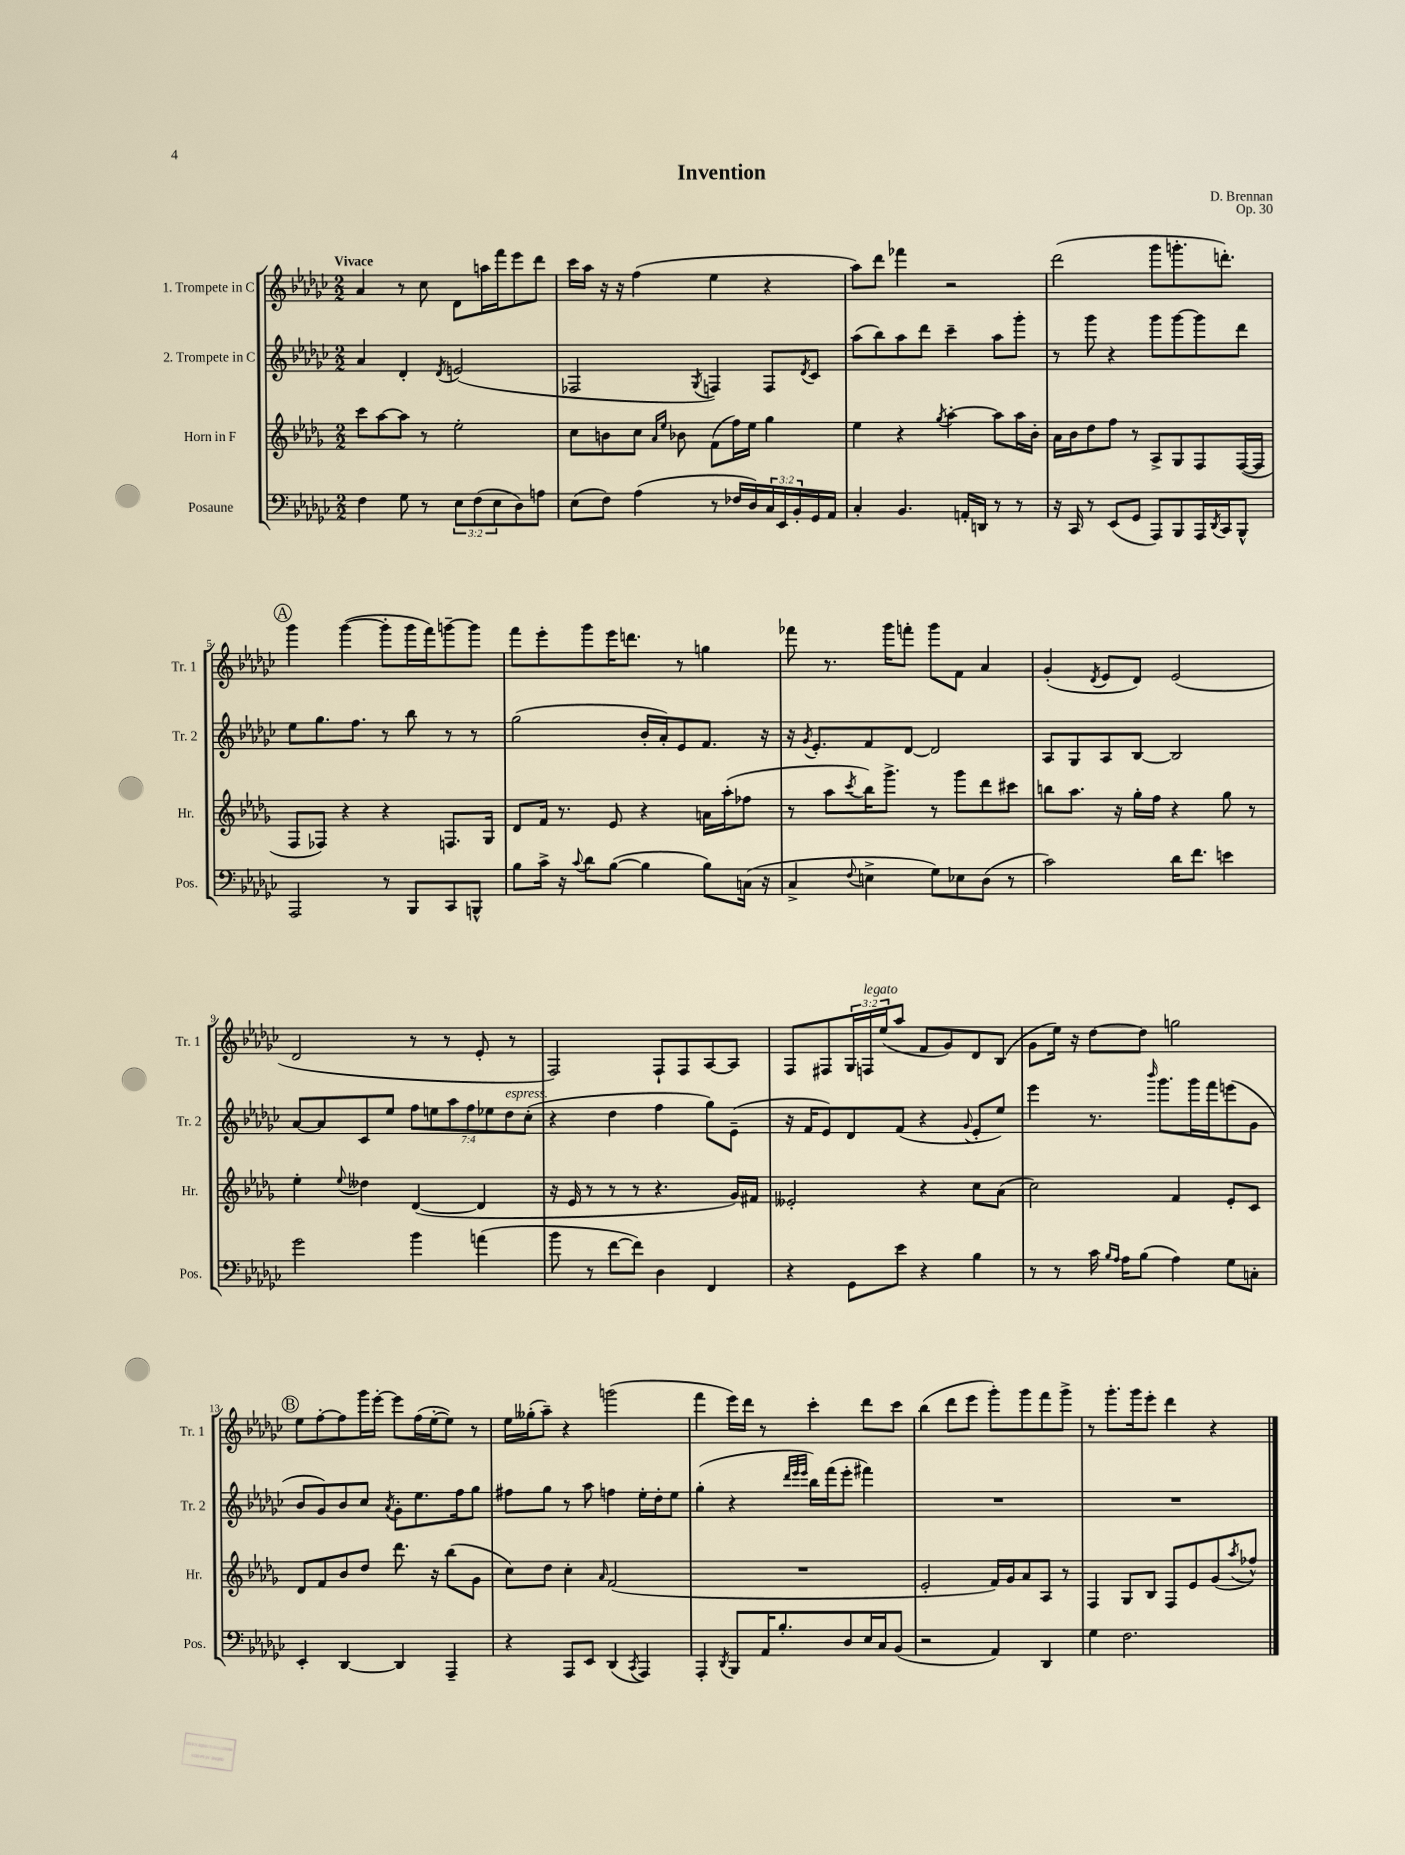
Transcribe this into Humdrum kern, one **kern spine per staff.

**kern	**kern	**kern	**kern
*staff4	*staff3	*staff2	*staff1
*clefF4	*clefG2	*clefG2	*clefG2
*k[b-e-a-d-g-c-]	*k[b-e-a-d-g-]	*k[b-e-a-d-g-c-]	*k[b-e-a-d-g-c-]
*M2/2	*M2/2	*M2/2	*M2/2
4F\	8ccc\L	4a-/	4a-/
.	[8aa-\	.	.
8G-\	8aa-\]J	4d-'/	8r
8r	8r	.	8cc-\
.	.	8qd-/	.
12E-\L	2ee-'\	(2e/	8d-\L
(12F\	.	.	.
.	.	.	16aa\L
12E-\	.	.	.
.	.	.	16fff\J
8D-\)	.	.	8eee-\
8A\J	.	.	8ddd-\J
=	=	=	=
(8E-\L	8cc\L	2F-/	16ccc-\LL
.	.	.	16aa-\JJ
8F\J)	8b\	.	16r
.	.	.	16r
(4A-\	8cc\J	.	(4ff\
.	16qqa-/LL	.	.
.	16qqee-/JJ	.	.
.	8b-\	.	.
.	.	8qG-/	.
8r	(8f\L	4F/)	4ee-\
16F-/LL	16ff\L)	.	.
16D-/)	16ee-\JJ	.	.
24C-/	4gg-\	8F/L	4r
24EE-/	.	.	.
24BB-'/	.	.	.
.	.	8qd-/	.
16GG-/	.	8c-/J	.
16AA-/JJ	.	.	.
=	=	=	=
4C-'/	4ee-\	(8aa-\L	8aa-\L)
.	.	8bb-\)	8ddd-\J
4.BB-/	4r	8aa-\	4fff-\
.	.	8ddd-\J	.
.	8qgg-/	.	.
.	[4aa-'\	4ccc-~\	2r
16AA'/LL	.	.	.
16DD/JJ	.	.	.
8r	8aa-\]L	8aa-\L	.
8r	16aa-\L	8ggg-'\J	.
.	16b-'\JJ	.	.
=	=	=	=
16r	16a-\LL	8r	(2ddd-\
16CC-/	16b-\J	.	.
8r	8dd-\	8ggg-\	.
(8EE-/L	8ff\J	4r	.
8GG-/J	8r	.	.
8AAA-/L)	8A-^/L	8ggg-\L	8ggg-\L
8BBB-/	8G-/	[8ggg-\	8.ggg'\
16AAA-/L	8F/	8ggg-\]	.
8qDD-/	.	.	.
16CC-/J	.	.	8.ddd'\J)
8BBB-^^/J	([16F/L	8ddd-\J	.
.	16F/]JJ	.	.
=	=	=	=
2AAA-/	8F/L	8ee-\L	4ggg-\
.	8F-/J)	8.gg-\	.
.	4r	.	([4ggg-\
.	.	8.ff\J	.
8r	4r	8r	8ggg-'\]L
8BBB-/L	.	8bb-\	16ggg-\L
.	.	.	16fff\J)
8CC-/	8.F/L	8r	[8ggg~\
8BBB^^/J	.	8r	8ggg\]J
.	16G-/Jk	.	.
=	=	=	=
8B-\L	8d-/L	(2gg-\	8fff\L
16c-^\Jk	16f/Jk	.	8eee-'\
16r	8.r	.	.
8qqc-/	.	.	.
8d-\L	.	.	8ggg-\
([8B-\J	8e-/	.	16eee-\K
.	.	.	8.ddd\J
4B-\]	4r	16b-'/LL	.
.	.	16a-'/J)	.
.	.	8e-/	8r
8B-\L)	16a\LL	8.f/J	4gg\
.	(16aa-'\J	.	.
(16C\Jk	8ff-\J	.	.
16r	.	16r	.
=	=	=	=
4C-^/	8r	16r	8fff-\
.	.	8qg-/	.
.	.	8.e-'/L	.
.	8aa-\L	.	8.r
8qqF/	8qccc/	.	.
4E^\	16bb-\K)	8f/	.
.	8.ggg-^\J	.	16ggg-\LK
.	.	[8d-/J	8fff'\J
8G-\L)	8r	2d-/]	8ggg-\L
8E-\	8ggg-\L	.	8f\J
(8D-\J	8ddd-\	.	4a-/
8r	8ccc#\J	.	.
=	=	=	=
2c-\)	8bb\L	8A-/L	(4g-'/
.	8.aa-\J	8G-/	.
.	.	.	8qd-/
.	.	8A-/	8e-/L
.	16r	.	.
.	16gg-'\LL	[8B-/J	8d-/J)
.	16ff\JJ	.	.
16d-\LK	4r	2B-/]	(2e-/
8.f\J	.	.	.
4e\	8gg-\	.	.
.	8r	.	.
=	=	=	=
2g-\	4ee-'\	[8a-/L	2d-/
.	.	8a-/]	.
.	8qqee-/	.	.
.	4dd--\	8c-/	.
.	.	8ee-/J	.
4b-\	([4d-/	14ff\L	8r
.	.	14ee\	.
.	.	.	8r
.	.	14aa-\	.
.	.	14ff\	.
(4a\	4d-/]	.	8e-'/
.	.	14ee-\	.
.	.	14dd-\	.
.	.	.	8r
.	.	(14cc-'\J	.
=	=	=	=
8b-\	16r	4r	2F/)
.	16e-/	.	.
8r	8r	.	.
[8f\L	8r	4dd-\	.
8f\]J)	8r	.	.
4D-\	4.r	4ff\	8F`/L
.	.	.	8F/
4FF/	.	8gg-\L)	[8A-/
.	16g-/LL)	(8e-~\J	8A-/]J
.	16f#/JJ	.	.
=	=	=	=
4r	2e--'/	16r	8F/L
.	.	16f/LK	.
.	.	8e-/)	8F#/
8GG-\L	.	8d-/	24G-/L
.	.	.	24F/
.	.	.	(24ee-/J
8e-\J	.	(8f/J	8aa-/J
4r	4r	4r	8f/L
.	.	.	8g-/)
.	.	8qqg-/	.
4B-\	8cc\L	8e-'/L	8d-/
.	(8a-\J	8ee-/J)	(8B-/J
=	=	=	=
8r	2cc\)	4eee-\	8g-\L
8r	.	.	16ee-\Jk)
.	.	.	16r
16c-\	.	8.r	[8dd-\L
16qqB-/LL	.	.	.
16qqA-/JJ	.	.	.
16A-\LK	.	.	.
(8B-\J	.	.	8dd-\]J
.	.	16qqbbb-/	.
.	.	8.ggg-\L	.
4A-\)	4f/	.	2gg\
.	.	16ggg-\L	.
.	.	16fff\J	.
8G-\L	8e-'/L	(8eee\	.
8C'\J	8c/J	8g-\J	.
=	=	=	=
4EE-'/	8d-/L	8b-/L	8ee-\L
.	8f/	8g-/)	[8ff'\
[4DD-/	8b-/	8b-/	8ff\]
.	8dd-/J	8cc-/J	16ggg-\L
.	.	.	[16eee-'\JJ
.	.	8qa-/	.
4DD-/]	8.ddd-\	8g-'\L	8eee-\]L
.	.	8.ee-\	(16ff\L
.	16r	.	[16ee-'\J
4AAA-~/	(8bb-\L	.	8ee-\]J)
.	.	16ff\k	.
.	8g-\J	8gg-\J	8r
=	=	=	=
4r	8cc\L)	8ff#\L	16ee-\LL
.	.	.	(16gg--'\J
.	8dd-\J	8gg-\J	8aa-~\J)
8AAA-/L	4cc'\	8r	4r
8EE-/J	.	8aa-\	.
.	16qqa-/	.	.
(4DD-/	(2f/	4ff\	(2ggg\
8qCC-/	.	.	.
4AAA-/)	.	16ee-'\LL	.
.	.	16dd-'\J	.
.	.	8ee-\J	.
=	=	=	=
4AAA-'/	1r	(4gg-'\	4fff\
8qDD-/	.	.	.
8BBB-/L	.	4r	16eee-\LL)
.	.	.	16ddd-\JJ
16AA-/K	.	.	8r
8.B-'/	.	.	.
.	.	32qqddd-/LLL	.
.	.	32qqeee-/	.
.	.	32qqeee-/JJJ	.
.	.	16bb-\LL)	4ccc-'\
.	.	(16fff\J	.
8D-/	.	8eee-'\J	.
16E-/L	.	4fff#\)	8ddd-\L
16C-/J	.	.	.
(8BB-/J	.	.	8ccc-\J
=	=	=	=
2r	2e-'/	1r	(4bb-\
.	.	.	8ddd-\L
.	.	.	8eee-\J
4AA-/)	16f/LL)	.	8ggg-'\L)
.	16g-/J	.	.
.	8a-/	.	8ggg-\
4DD-/	8A-/J	.	8fff\
.	8r	.	8ggg-^\J
=	=	=	=
4G-\	4F/	1r	8r
.	.	.	8.ggg-'\L
2.F\	8G-/L	.	.
.	.	.	16ggg-\k
.	8B-/J	.	8eee-'\J
.	8F/L	.	4ddd-\
.	8e-/	.	.
.	(8g-/	.	4r
.	8qaa-/	.	.
.	8ff-^^/J)	.	.
==	==	==	==
*-	*-	*-	*-
